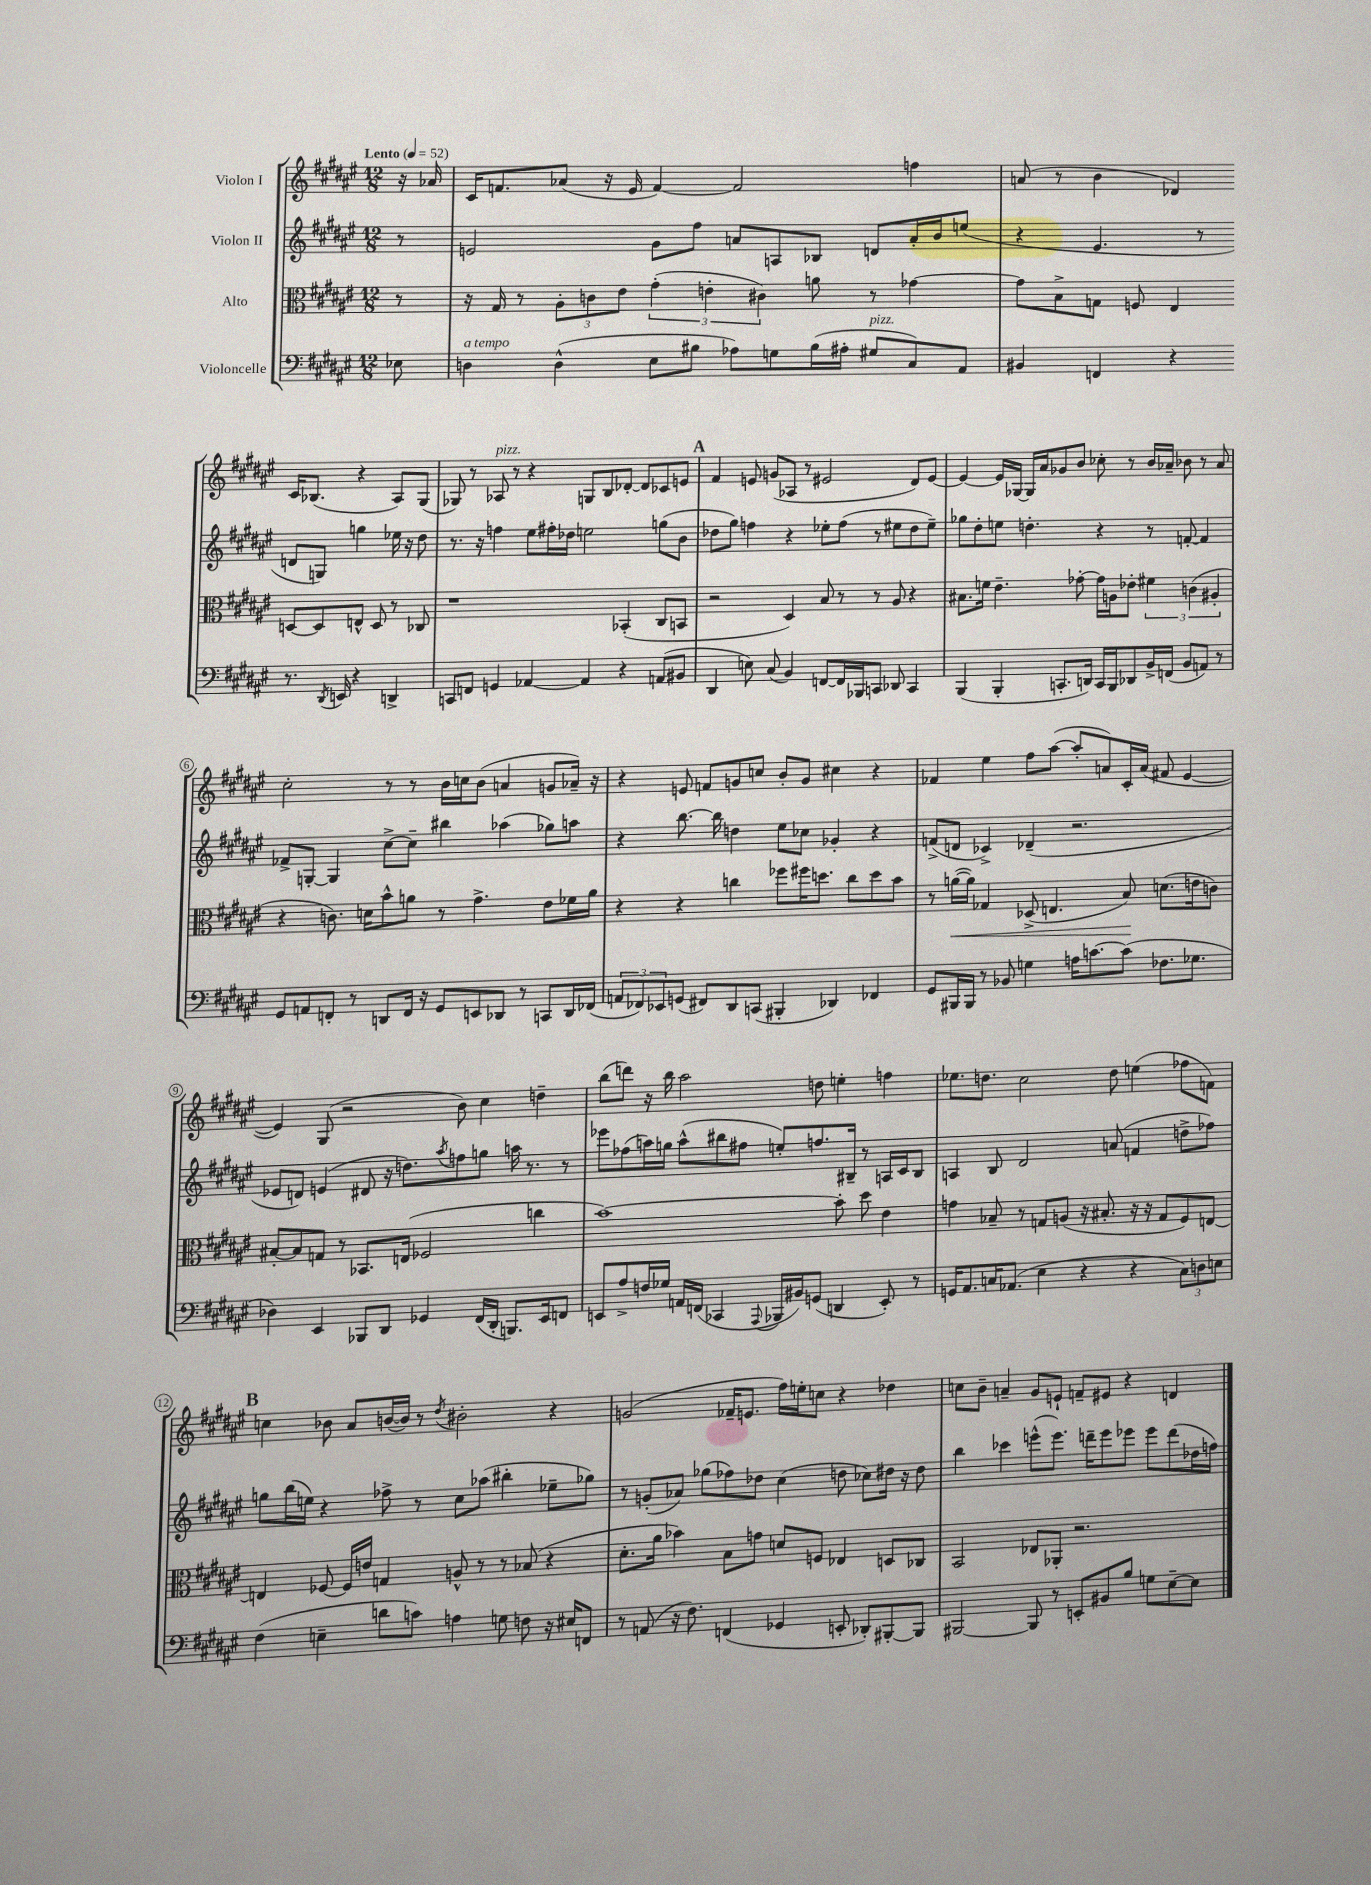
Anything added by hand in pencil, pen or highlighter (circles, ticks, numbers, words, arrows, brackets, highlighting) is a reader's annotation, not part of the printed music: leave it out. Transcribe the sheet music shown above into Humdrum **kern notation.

**kern	**kern	**kern	**kern
*staff4	*staff3	*staff2	*staff1
*clefF4	*clefC3	*clefG2	*clefG2
*k[f#c#g#d#a#e#]	*k[f#c#g#d#a#e#]	*k[f#c#g#d#a#e#]	*k[f#c#g#d#a#e#]
*M12/8	*M12/8	*M12/8	*M12/8
*MM52	*MM52	*MM52	*MM52
8E-\	8r	8r	16r
.	.	.	16a-/
=	=	=	=
4D\	16r	2e/	16c#/LK
.	16G#/	.	8.f/
.	8r	.	.
(4D^^\	12A#'\L	.	(8a-/J
.	12c\	.	.
.	.	.	16r
.	12e#\J	.	.
.	.	.	16e#/
8E#\L	(6g#'\	8g#\L	[4f/)
8B#\J	.	8ff#\J	.
.	6e'\	.	.
8A-\L)	.	8a/L	2f/]
.	6c#\)	.	.
8G\	.	8A/	.
(16B#\L	8a\	8B-/J	.
16A#'\JJ	.	.	.
8G#/L	8r	8d/L	.
8C#/)	[4g-\	16a'/L	4ff\
.	.	16b/J	.
8AA#/J	.	(8ee/J	.
=	=	=	=
4BB#/	8g-\]L	4r	(8a/
.	8B^\	.	8r
4FF/	8G\J	4.e#/	4b\
.	8F/	.	.
4r	4E#/	.	4d-/)
.	.	8r	.
8.r	[8D/L	8d/L	16c#/LK
.	.	.	(8.B-/J
.	8D/]	8G/J)	.
8qDD#/	.	.	.
16EE/	.	.	.
4r	8E^^/J	4gg\	4r
.	8D/	.	.
4DD^/	8r	16ee-\	8A#/L)
.	.	16r	.
.	8C-/	8dd#\	(8G#/J
=	=	=	=
8CC/L	1r	8.r	8G-/)
8FF/J	.	.	8r
.	.	16r	.
4GG/	.	4ff\	8A-/
.	.	.	8r
[4AA-/	.	8ee#\L	4r
.	.	16ff#'\L	.
.	.	16dd-\JJ	.
4AA-/]	.	2ee\	8G/L
.	.	.	8B/
4r	(4BB-'/	.	[8d-'/J
.	.	.	8d-/]L
(8AA/L	8C#/L	(8gg\L	8c-/
8BB#/J	8BB/J	8b\J	8e/J
=	=	=	=
4DD#/	2r	8dd-\L	4f#/
.	.	8gg#\J)	.
8E\)	.	4ff\	8e/
(8C#/	.	.	(8g/L
4BB/)	4D#/)	4r	8A-/J
.	.	.	8r
[8FF/L	8B/	8ee-'\L	2e#/
16FF/]L	8r	(8ff\J	.
16BBB-/J	.	.	.
8CC/J	8r	8r	.
8DD-/	8A#/	8ee#\L	.
4CC/	4r	8dd-\	8d#/L)
.	.	8ee#~\J)	[8e#/J
=	=	=	=
(4BBB/	8.B#\L	8gg-\L	4e#/_
.	.	8dd#'\	.
.	16f\Jk	.	.
4BBB'/	4.e#~\	8ee\J	16e#/]LL
.	.	.	[16G-/JJ
.	.	4.dd'\	16G-/]LL
.	.	.	16a#/J
8.CC'/L	.	.	8g-/
.	[8g-'\	.	8b/J
16DD/Jk)	.	.	.
16CC/LL	16g-\]LL	4r	8cc-'\
16BBB/J	16A\J	.	.
8DD-/	8e-'\J	.	8r
16BB^/L	6f#\	8r	16b/LL
(16FF/JJ	.	.	16a-~/JJ
8BB/L	.	[8f'/	8b-\
.	(6c\	.	.
8AA/J)	.	4f/]	8r
.	6A#'/	.	.
8r	.	.	8a-/
=	=	=	=
8GG#/L	4r	8f-^/L	2cc#'\
8AA/	.	[8G'/J	.
8FF'/J	8.c\)	4G/]	.
8r	.	.	.
.	16d\LK	.	.
8DD/L	8b^^\	[8cc#^\L	8r
16FF/Jk	8a\J	8cc#~\]J	8r
16r	.	.	.
8GG#/L	8r	4bb#\	16b\LL
.	.	.	16cc\J
8EE/	4.g#^\	.	(8b\J
8DD-/J	.	(4aa-\	4a/
8r	.	.	.
8CC/L	8e#\L	8gg-\L)	8g/L
16DD-/L	16f-\L	8aa\J	16a-~/Jk)
(16FF-/JJ	16a\JJ	.	16r
=	=	=	=
12AA/L	4r	4r	4r
12FF-/)	.	.	.
12EE-/	.	.	.
(8GG/J	4r	[8.bb\	8e/
8FF#/L)	.	.	8f/L
.	.	16bb\]	.
8DD#/	4cc\	4dd\	8g/
(8CC/J	.	.	8cc/J
4BBB#'/	8ff-\L	8ee#\L	8b'/L
.	16ff#\K	8cc-\J	8g/J
.	8.dd\J	.	.
4DD-/)	.	4g-'/	4cc#\
.	8cc\L	.	.
4FF-/	8dd\	4r	4r
.	8b\J	.	.
=	=	=	=
8GG#/L	8r	(8f^/L	4f-/
16BBB#/L	([16a\LL	8d/J	.
16BBB#/JJ	16a\]JJ)	.	.
8r	4G-/	4c-^/)	4ee#\
8BB-/	.	.	.
4G\	(8D-^/	(4d-~/	8ff#\L
.	4.E/	.	([8aa#\J
16A\LK	.	2.r	8aa#'/]L
[8.c\	.	.	.
.	.	.	8a/)
(8c\]J	8B/)	.	16c#'/L
.	.	.	(16a/JJ
8.F-\L	(8.d\L	.	8f#/
.	.	.	[4e#/
8.G-\J	16e\k	.	.
.	8c\J)	.	.
=	=	=	=
4D-\)	[8B#'/L	8e-/L	4e#/])
.	8B#/]	8d/J)	.
4EE#/	8G/J	(4e/	(8G#/
.	8r	.	2r
8BBB-/L	8.BB-/L	8d#/	.
8DD#/J	.	16r	.
.	(16E/Jk	8.dd\L)	.
4GG-/	2F-/	.	.
.	.	8qaa#/	.
.	.	8ff\	8b\)
(16FF#/LL	.	8gg\J	4cc#\
16DD#'/JJ	.	.	.
8.BBB/L)	.	16aa\	.
.	.	8.r	.
.	4cc\	.	4dd~\
16EE#/k	.	.	.
8FF/J	.	8r	.
=	=	=	=
8EE/L	[1b)	8eee-\L	(8bb\L
8A#^/	.	(8ff-\	8ddd\J)
16F/L	.	16aa\L)	16r
16G-/JJ	.	16gg\JJ	16bb\
16AA/LL	.	(8aa^^\L	2aa#\
(16FF/JJ	.	.	.
4CC-/	.	8bb#\	.
.	.	8ff#\J	.
8qqAAA#/	.	.	.
16BBB-/LL	.	8ee'/L)	.
16BB#/J)	.	.	.
(8GG/J	.	8.ff/	8dd\
4DD/	8b'\]	.	4ee'\
.	.	16B#~/Jk	.
.	8dd#\	8r	.
8EE'/)	4e#\	16A/LL	4ff\
.	.	16c#/J	.
8r	.	8B#/J	.
=	=	=	=
16GG/LK	4g\	4A/	8.ee-\L
8.AA#/	.	.	.
.	.	.	8.dd\J
16C/K	8B-~/	8B/	.
(8.AA-/J	.	.	.
.	8r	2d#/	2cc#\
4E#\	8G/L	.	.
.	(8A/J	.	.
4r	16r	.	.
.	8.B#'/	.	.
.	.	(8a/	8dd\
4r	16r	4f/	(4ee\
.	16r	.	.
.	8G/L	.	.
12C\L)	8F#/)	8dd^\L	8ff-\L
12D\	.	.	.
.	[8E/J	8ff-\J)	8f\J)
12E\J	.	.	.
=	=	=	=
(4F#\	4E/]	8gg\L	4cc\
.	.	(16bb\L	.
.	.	16ee\JJ)	.
4E~\	[8F-/	4r	8b-\
.	16F-/]LL	.	8a#/L
.	16e/JJ	.	.
8d\L	4G/	8ff-^\	([16b/L
.	.	.	16b/]JJ)
8c\J)	.	8r	8r
.	.	.	8qdd#/
4A\	8A^^/	8cc#\L	2b#'\
.	8r	(8aa-\J	.
8G\	8r	4bb#'\	.
8F\	(8B-/	.	.
16r	4r	8ee-~\L	4r
16E#/LK	.	.	.
8FF/J	.	8gg-\J)	.
=	=	=	=
8r	8.d#'\L	8r	(2g/
(8AA/	.	(8g'/L	.
.	16a#\Jk	.	.
16r	4b-\)	8a-/J)	.
8.F#\)	.	.	.
.	.	(8gg-\L	.
(4FF/	8B\L	8ff-\)	16f-~/LK
.	.	.	8.e/J
.	8g\J	8dd-\J	.
4GG-/	8d/L	(4cc#\	16ff#\LL)
.	.	.	16ee'\J
.	8F/J	.	8cc\J
8EE'/	4E-/	8dd\	4r
8DD-'/L)	.	8cc-\L)	.
[8BBB#'/	8D/L	16dd#\Jk	4dd-\
.	.	16r	.
8BBB#/]J	8C-/J	8dd#\	.
=	=	=	=
[2BBB#/	2BB/	4bb\	8cc\L
.	.	.	8b~\J
.	.	4ccc-\	4a~/
8BBB#/]	8E-/L	(8eee^^\L	8g#/L
8r	8AA-'/J	8.eee\J)	8e`/J
8EE'/L	2.r	.	8f~/L
.	.	16ddd~\LK	.
8BB#/	.	8eee\	8e#/J
8B/J	.	8eee-\J	4r
8G\L	.	8eee-\L	.
[8E#~\	.	(8ddd\	4d/
8E#\]J	.	16dd-\L	.
.	.	16ff\JJ)	.
==	==	==	==
*-	*-	*-	*-
